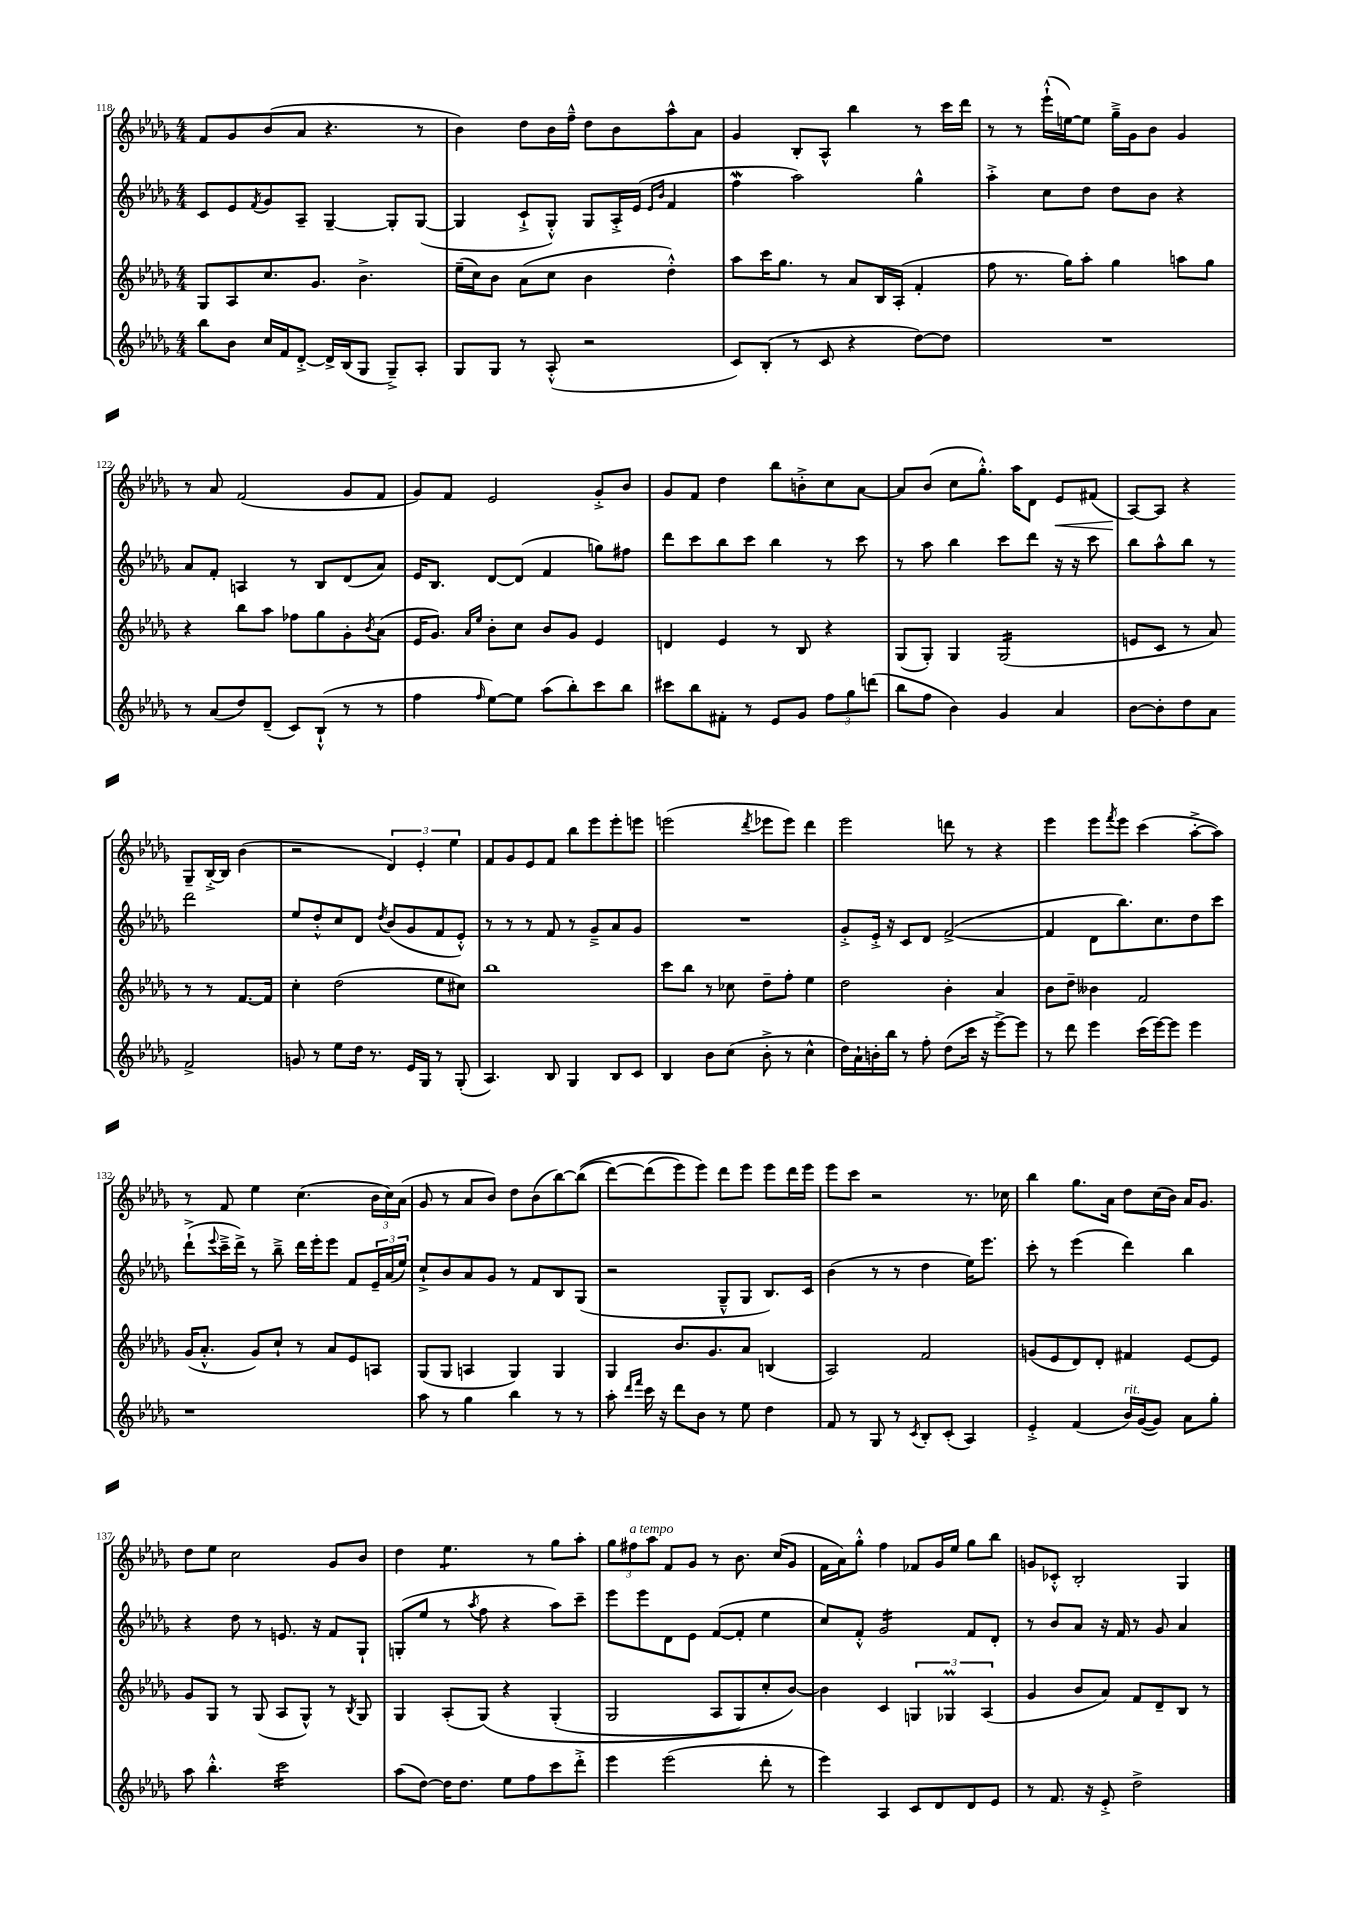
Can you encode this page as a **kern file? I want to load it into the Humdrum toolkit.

**kern	**kern	**kern	**kern
*staff4	*staff3	*staff2	*staff1
*clefG2	*clefG2	*clefG2	*clefG2
*k[b-e-a-d-g-]	*k[b-e-a-d-g-]	*k[b-e-a-d-g-]	*k[b-e-a-d-g-]
*M4/4	*M4/4	*M4/4	*M4/4
8bb-\L	8G-/L	8c/L	8f/L
8b-\J	8A-/	8e-/	8g-/
.	.	8qf/	.
16cc/LL	8.cc/	8g-/	(8b-/
16f/J	.	.	.
[8d-'^/J	.	8A-~/J	8a-/J
.	8.g-/J	.	.
16d-^/]LL	.	[4G-~/	4.r
(16B-/J	.	.	.
8G-/J	4.b-^\	.	.
8G-~^/L)	.	8G-'/]L	.
8A-'/J	.	([8G-/J	8r
=	=	=	=
8G-/L	(16ee-~\LL	4G-/]	4b-\)
.	16cc\J)	.	.
8G-/J	8b-\J	.	.
8r	(8a-\L	8c`^/L	8dd-\L
(8A-'^^/	8cc\J	8G-'^^/J)	16b-\L
.	.	.	16ff~^^\JJ
2r	4b-\	8G-/L	8dd-\L
.	.	16A-'^/L	8b-\
.	.	(16e-/JJ	.
.	.	16qqe-/LL	.
.	.	16qqb-/JJ	.
.	4dd-'^^\)	4f/	8aa-^^\
.	.	.	8a-\J
=	=	=	=
8c/L)	8aa-\L	4ff\	4g-/
(8B-'/J	16ccc\K	.	.
.	8.gg-\J	.	.
8r	.	2aa-\)	8B-'/L
8c/	8r	.	8A-^^/J
4r	8a-/L	.	4bb-\
.	16B-/L	.	.
.	(16A-'/JJ	.	.
[8dd-\L)	4f'/	4gg-^^\	8r
8dd-\]J	.	.	16ccc\LL
.	.	.	16ddd-\JJ
=	=	=	=
1r	8ff\	4aa-'^\	8r
.	8.r	.	8r
.	.	8cc\L	(16eee-`^^\LL
.	16gg-\LK)	.	[16ee\J)
.	8aa-'\J	8dd-\J	8ee\]J
.	4gg-\	8dd-\L	16gg-~^\LL
.	.	.	16g-\J
.	.	8b-\J	8b-\J
.	8aa\L	4r	4g-/
.	8gg-\J	.	.
=	=	=	=
8r	4r	8a-/L	8r
(8a-/L	.	8f'/J	8a-/
8dd-/)	8bb-\L	4A/	(2f/
(8d-~/J	8aa-\J	.	.
8c/L)	8ff-\L	8r	.
(8B-`^^/J	8gg-\	8B-/L	.
8r	8g-'\	(8d-/	8g-/L
.	8qb-/	.	.
8r	(8a-\J	8a-/J)	8f/J
=	=	=	=
4ff\	16e-/LK	16e-/LK	8g-/L)
.	8.g-/J)	8.B-/J	.
.	.	.	8f/J
.	16qqa-/LL	.	.
16qqff/	16qqee-/JJ	.	.
[8ee-\L)	8b-'\L	[8d-/L	2e-/
8ee-\]J	8cc\J	(8d-/]J	.
(8aa-\L	8b-/L	4f/	.
8bb-'\)	8g-/J	.	.
8ccc\	4e-/	8gg\L)	8g-'^/L
8bb-\J	.	8ff#\J	8b-/J
=	=	=	=
8ccc#\L	4d/	8ddd-\L	8g-/L
8bb-\	.	8ccc\	8f/J
8f#'\J	4e-/	8bb-\	4dd-\
8r	.	8ccc\J	.
8e-/L	8r	4bb-\	8bb-\L
8g-/J	8B-/	.	8b'^\
12ff\L	4r	8r	8cc\
12gg-\	.	.	.
.	.	8ccc\	[8a-\J
(12ddd\J	.	.	.
=	=	=	=
8bb-\L	(8G-/L	8r	8a-/]L
8ff\J	8G-'/J)	8aa-\	(8b-/J
4b-\)	4G-/	4bb-\	8cc\L
.	.	.	8.gg-'^^\J)
4g-/	(2G-/	8ccc\L	.
.	.	.	16aa-\LK
.	.	8ddd-\J	8d-\J
4a-/	.	16r	8e-/L
.	.	16r	.
.	.	8ccc\	(8f#/J
=	=	=	=
[8b-\L	8e/L	8bb-\L	[8A-/L)
8b-'\]	8c/J	8aa-^^\	8A-/]J
8dd-\	8r	8bb-\J	4r
8a-\J	8a-/)	8r	.
2f^/	8r	2ddd-\	8G-~/L
.	8r	.	[16B-'^/L
.	.	.	16B-/]JJ
.	[8.f/L	.	(4b-\
.	16f/]Jk	.	.
=	=	=	=
8g/	4cc'\	8ee-/L	2r
8r	.	8dd-'^^/	.
8ee-\L	(2dd-\	8cc/	.
16dd-\Jk	.	8d-/J	.
8.r	.	.	.
.	.	8qdd-/	.
.	.	(8b-/L	6d-/)
16e-/LL	.	8g-/	.
.	.	.	6e-'/
16G-/JJ	.	.	.
8r	8ee-\L	8f/	.
.	.	.	6ee-\
(8G-'/	8cc#\J)	8e-'^^/J)	.
=	=	=	=
4.A-/)	1bb-	8r	8f/L
.	.	8r	8g-/
.	.	8r	8e-/
8B-/	.	8f/	8f/J
4G-/	.	8r	8bb-\L
.	.	8g-~^/L	8eee-\
8B-/L	.	8a-/	8eee-'\
8c/J	.	8g-/J	8eee\J
=	=	=	=
4B-/	8ccc\L	1r	(2eee\
.	8bb-\J	.	.
8b-\L	8r	.	.
(8cc\J	8cc-\	.	.
.	.	.	8qddd-/
8b-'^\	8dd-~\L	.	8eee-\L
8r	8ff'\J	.	8eee-\J)
4cc^^\	4ee-\	.	4ddd-\
=	=	=	=
16dd-\LL)	2dd-\	8g-'^/L	2eee-\
16a-`\	.	.	.
16b'\	.	16e-'^/Jk	.
16bb-\JJ	.	16r	.
8r	.	8c/L	.
8ff'\	.	8d-/J	.
(8dd-\L	4b-'\	([2f^/	8ddd\
16ccc\Jk	.	.	8r
16r	.	.	.
[8eee-^\L)	4a-/	.	4r
8eee-\]J	.	.	.
=	=	=	=
8r	8b-\L	4f/]	4eee-\
8ddd-\	8dd-~\J	.	.
4eee-\	4b--\	8d-\L	8eee-\L
.	.	.	8qfff/
.	.	8.bb-\)	8eee-\J
(16ccc\LL	2f/	.	(4ccc\
[16eee-\J)	.	8.cc\	.
8eee-\]J	.	.	.
4eee-\	.	8dd-\	[8aa-'^\L
.	.	8ccc\J	8aa-\]J)
=	=	=	=
1r	(16g-/LK	(8ddd-`^\L	8r
.	8.a-'^^/J	.	.
.	.	8qqeee-/	.
.	.	16ccc~^\L	8f/
.	.	16ddd-^\JJ)	.
.	8g-/L)	8r	4ee-\
.	8cc`/J	8bb-~^\	.
.	8r	16ddd-\LL	(4.cc\
.	.	16eee-'\J	.
.	8a-/L	8eee-\J	.
.	8e-/	8f/L	.
.	8A/J	24e-~/L	24b-\LL
.	.	(24a-/	24cc\)
.	.	24ee-/JJ)	(24a-\JJ
=	=	=	=
8aa-\	(8G-/L	8cc`^/L	8g-/
8r	8G-/J	8b-/	8r
4gg-\	4A/	8a-/	8a-/L
.	.	8g-/J	8b-/J)
4bb-\	4G-/)	8r	8dd-\L
.	.	8f/L	(8b-\
8r	4G-/	8B-/	[8bb-\)
8r	.	(8G-/J	&((8bb-\]J
=	=	=	=
8aa-'\	4G-/	2r	[8ddd-\L)
16qqddd-/LL	.	.	.
16qqfff/JJ	.	.	.
16ccc\	.	.	(8ddd-\]
16r	.	.	.
8ddd-\L	8.b-/L	.	8eee-\)
8b-\J	.	.	8eee-\J&)
.	8.g-/	.	.
8r	.	8G-~^^/L	8ddd-\L
8ee-\	8a-/J	8G-/J	8eee-\J
4dd-\	(4B/	8.B-/L)	8eee-\L
.	.	.	16ddd-\L
.	.	16c/Jk	16eee-\JJ
=	=	=	=
8f/	2A-/)	(4b-\	8eee-\L
8r	.	.	8ccc\J
8G-/	.	8r	2r
8r	.	8r	.
8qc/	.	.	.
8B-'/L	2f/	4dd-\	.
(8c'/J	.	.	.
4A-/)	.	16ee-\LK)	8.r
.	.	8.eee-\J	.
.	.	.	16cc-\
=	=	=	=
4e-'^/	(8g/L	8ccc'\	4bb-\
.	8e-/	8r	.
(4f/	8d-/)	(4eee-\	8.gg-\L
.	8d-'/J	.	.
.	.	.	16a-\Jk
16b-/LL)	4f#/	4ddd-\)	8dd-\L
([16g-/J	.	.	.
8g-/]J)	.	.	(16cc\L
.	.	.	16b-\JJ)
8a-\L	[8e-/L	4bb-\	16a-/LK
.	.	.	8.g-/J
8gg-'\J	8e-/]J	.	.
=	=	=	=
8aa-\	8g-/L	4r	8dd-\L
4.bb-'^^\	8G-/J	.	8ee-\J
.	8r	8dd-\	2cc\
.	(8G-/	8r	.
2ccc\	8A-/L	8.e/	.
.	8G-^^/J)	.	.
.	.	16r	.
.	8r	8f/L	8g-/L
.	8qB-/	.	.
.	8G-/	8G-`/J	8b-/J
=	=	=	=
(8aa-\L	4G-/	(8G'/L	4dd-\
[8dd-\J)	.	8ee-/J	.
16dd-\]LK	(8A-'/L	8r	4.ee-\
8.dd-\J	.	.	.
.	.	8qaa-/	.
.	&(8G-/J)	8ff\	.
8ee-\L	4r	4r	.
8ff\	.	.	8r
8ccc\	(4G-'/	8aa-\L)	8gg-\L
8ddd-'^\J	.	8ccc~\J	8aa-'\J
=	=	=	=
4eee-\	2G-/	8eee-\L	12gg-\L
.	.	.	12ff#\
.	.	8eee-\	.
.	.	.	12aa-\J
(2eee-\	.	8d-\	8f/L
.	.	8e-\J	8g-/J
.	8A-/L	([8f/L	8r
.	8G-/)	8f'/]J	8.b-\
8ddd-'\	8cc'/	4ee-\	.
.	.	.	(16cc/LK
8r	[8b-/J&)	.	8g-/J
=	=	=	=
4eee-\)	4b-\]	8cc/L)	16f\LL
.	.	.	16a-\J)
.	.	8f'^^/J	8gg-'^^\J
4A-/	4c/	2g-/	4ff\
8c/L	6G/	.	8f-/L
8d-/	.	.	16g-/L
.	6G-/	.	.
.	.	.	16ee-/JJ
8d-/	.	8f/L	8gg-\L
.	(6A-/	.	.
8e-/J	.	8d-'/J	8bb-\J
=	=	=	=
8r	4g-/	8r	8g/L
8.f/	.	8b-/L	8c-'^^/J
.	8b-/L	8a-/J	2B-'/
16r	.	.	.
8e-'^/	8a-/J)	16r	.
.	.	16f/	.
2dd-^\	8f/L	8r	.
.	8d-~/	8g-/	.
.	8B-/J	4a-/	4G-/
.	8r	.	.
==	==	==	==
*-	*-	*-	*-
